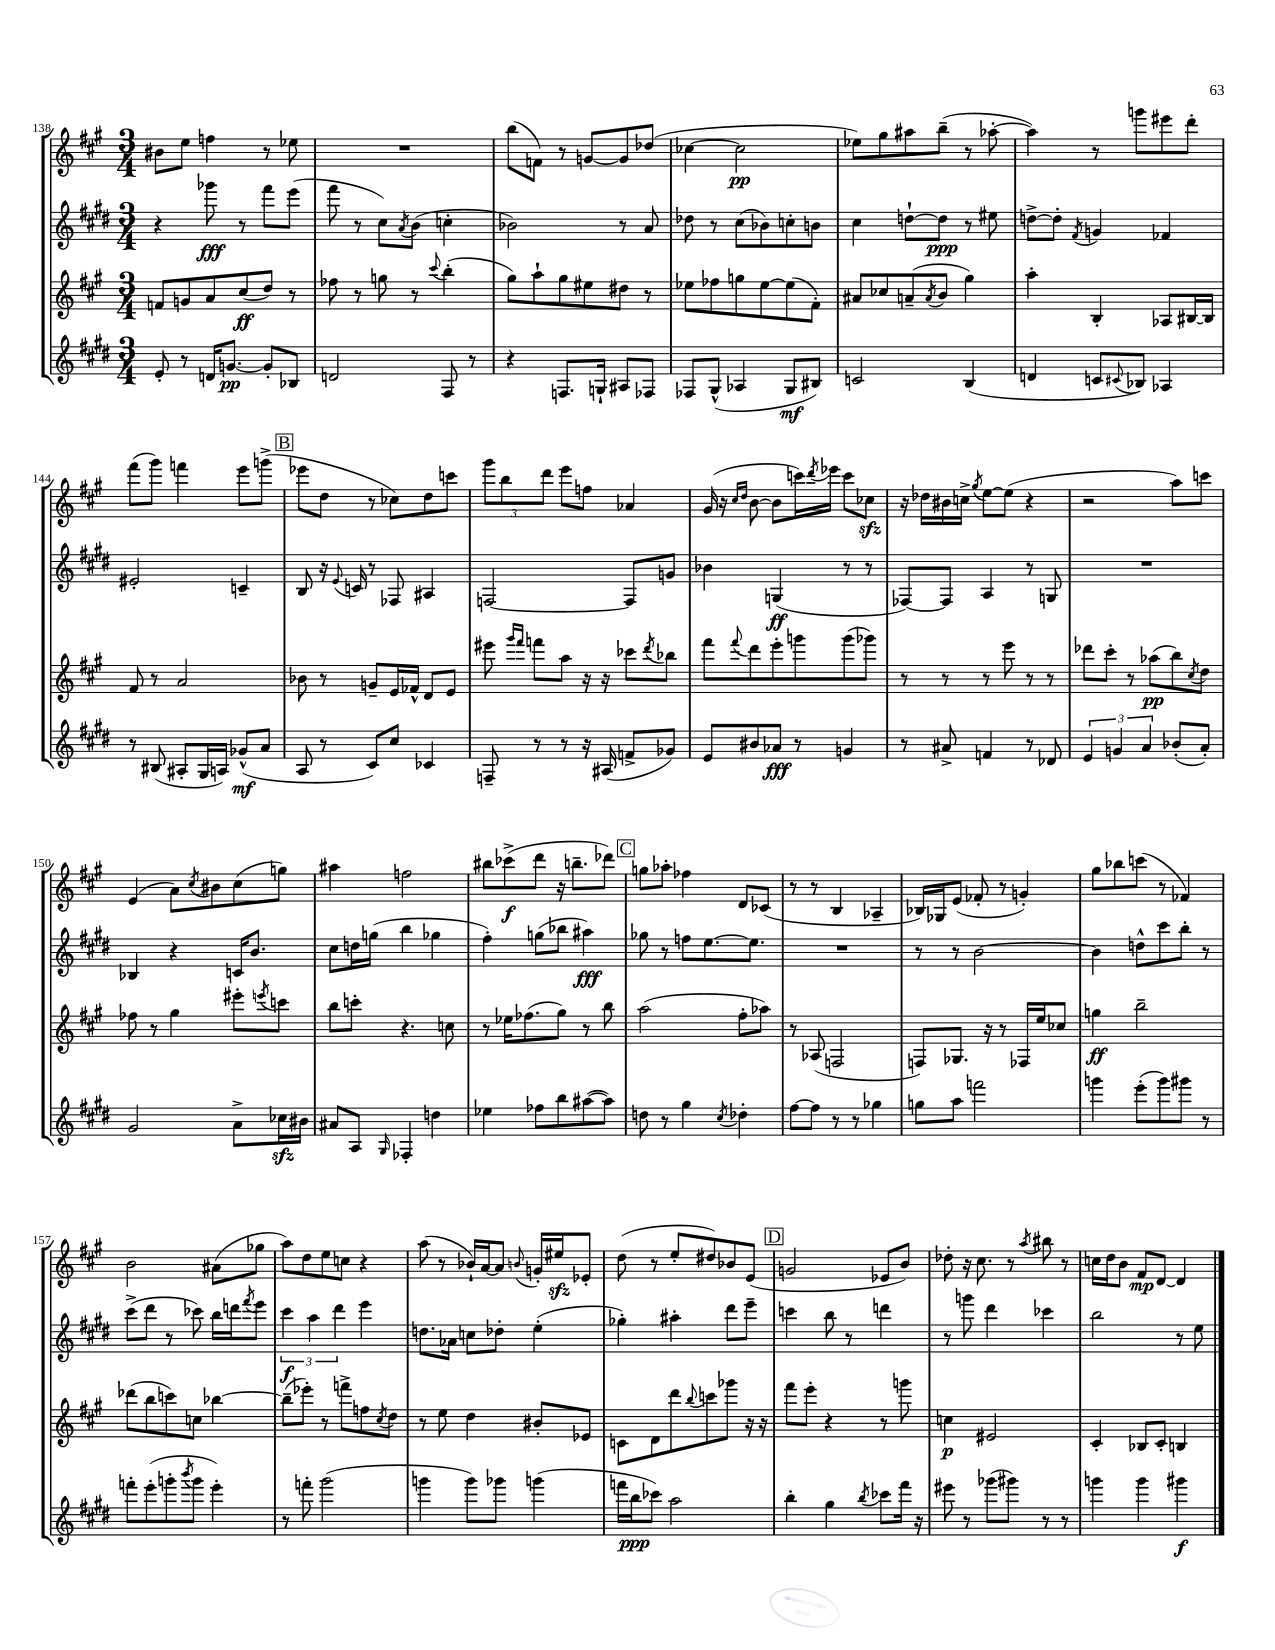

**kern	**kern	**kern	**kern
*staff4	*staff3	*staff2	*staff1
*clefG2	*clefG2	*clefG2	*clefG2
*k[f#c#g#d#]	*k[f#c#g#]	*k[f#c#g#d#]	*k[f#c#g#]
*M3/4	*M3/4	*M3/4	*M3/4
8e'/	8f/L	4r	8b#\L
8r	8g/	.	8ee\J
16d/LK	8a/	8ggg-\	4ff\
[8.g/J	.	.	.
.	(8cc#/	8r	.
8g'/]L	8dd/J)	8fff#\L	8r
8B-/J	8r	(8eee\J	8ee-\
=	=	=	=
2d/	8ff-\	8fff#\	2.r
.	8r	8r	.
.	8gg\	8cc#\L)	.
.	.	8qa/	.
.	8r	(8b\J	.
.	8qqccc#/	.	.
8F#/	(4bb'\	4cc'\	.
8r	.	.	.
=	=	=	=
4r	8gg#\L)	2b-\)	(8bb\L
.	8aa`\	.	8f\J)
8.F/L	8gg#\	.	8r
.	8ee#\	.	[8g/L
16G`/Jk	.	.	.
8A#/L	8dd#\J	8r	8g/]
8F-/J	8r	8a/	(8dd-/J
=	=	=	=
8F-/L	8ee-\L	8dd-\	[4cc-\
(8G#^^/J	8ff-\	8r	.
4A-/	8gg\	(8cc#\L	2cc-\]
.	[8ee-\	8b-\)	.
8G#/L	(8ee-\]	8cc'\	.
8B#/J)	8f#'\J)	8b\J	.
=	=	=	=
2c/	8a#/L	4cc#\	8ee-\L)
.	8cc-/	.	8gg#\
.	(8a~/	[8dd`\L	8aa#\
.	8qa/	.	.
.	8b/J	8dd\]J	(8bb~\J
(4B/	4gg#\)	8r	8r
.	.	8ee#\	[8aa-'\
=	=	=	=
4d/	4aa'\	[8dd^\L	4aa-\])
.	.	8dd'\]J	.
.	.	8qf#/	.
8c/L	4B'/	4g/	8r
8qqc#/	.	.	.
8B-/J)	.	.	8ggg\L
4A-/	8A-/L	4f-/	8eee#\
.	[16B#/L	.	8ddd'\J
.	16B#/]JJ	.	.
=	=	=	=
8r	8f#/	2e#'/	(8fff#\L
(8B#/	8r	.	8ggg#\J)
8A#'/L	2a/	.	4fff\
16G#/L	.	.	.
16A/JJ)	.	.	.
(8g-^^/L	.	4c~/	8eee\L
8a/J	.	.	(8ggg^\J
=	=	=	=
8A/	8b-\	8B/	8eee-\L
8r	8r	16r	8dd\J
.	.	8qqe/	.
.	.	16c/	.
8c#/L)	8g~/L	8r	8r
8cc#/J	16e/L	8F-/	8cc-\L)
.	16f-^^/JJ	.	.
4c-/	8d/L	4A#/	8dd\
.	8e/J	.	8ccc\J
=	=	=	=
8F~/	8eee#\	[2F/	12ggg#\L
.	.	.	12bb\
.	16qqggg#/LL	.	.
.	16qqfff#/JJ	.	.
8r	8fff\L	.	.
.	.	.	12ddd\J
8r	8aa\J	.	8eee\L
16r	16r	.	8ff\J
(16A#/	16r	.	.
8f^/L	8ccc-\L	8F/]L	4a-/
.	8qddd/	.	.
8g-/J)	8bb-\J	8g/J	.
=	=	=	=
8e/L	8fff#\L	4b-\	(16g#/
.	.	.	16r
.	.	.	16qqcc#/LL
.	8qqfff#/	.	16qqdd/JJ
8b#/	8ddd\	.	[8b\
8a-/J	8eee'\	(4G/	8b\]L
8r	8ggg\	.	16ccc\L)
.	.	.	8qddd/
.	.	.	16eee-\JJ
4g/	(8ggg\	8r	8ccc\L
.	8ggg-\J)	8r	8cc-\J
=	=	=	=
8r	8r	[8F-/L)	16r
.	.	.	16dd-\LL
8a#^/	8r	8F-/]J	16b#\
.	.	.	16cc^\JJ
.	.	.	8qgg#/
4f/	8r	4A/	[8ee\L
.	8eee\	.	(8ee\]J
8r	8r	8r	4r
8d-/	8r	8G/	.
=	=	=	=
6e/	8ddd-\L	2.r	2r
.	8ccc#'\J	.	.
6g/	.	.	.
.	8r	.	.
6a/	.	.	.
.	(8aa-\L	.	.
(8b-'/L	8bb\)	.	8aa\L)
.	8qcc#/	.	.
8a'/J)	8dd\J	.	8ccc\J
=	=	=	=
2g#/	8ff-\	4B-/	(4e/
.	8r	.	.
.	4gg#\	4r	8a\L)
.	.	.	8qcc#/
.	.	.	8b#\
8a^\L	8eee#'\L	16c/LK	(8cc#\
.	.	8.b/J	.
.	8qeee/	.	.
16cc-\L	8ccc\J	.	8gg\J)
16b#\JJ	.	.	.
=	=	=	=
8a#/L	8bb\L	8cc#\L	4aa#\
8A/J	8ccc'\J	16dd\L	.
.	.	(16gg\JJ	.
16qqG#/	.	.	.
4F-'/	4.r	4bb\	2ff\
4dd\	.	4gg-\	.
.	8cc\	.	.
=	=	=	=
4ee-\	8r	4ff#'\)	8bb#\L
.	16ee-\LK	.	(8ccc-^\
.	(8.ff-\	.	.
8ff-\L	.	(8gg\L	8ddd\J
8bb\	8gg#\J)	8bb-\J	16r
.	.	.	8.bb~\L
([8aa#\	8r	4aa#\)	.
8aa#\]J)	8bb\	.	8ddd-\J)
=	=	=	=
8dd\	(2aa\	8gg-\	8gg\L
8r	.	8r	8aa-'\J
4gg#\	.	8ff\L	4ff-\
.	.	[8.ee\	.
8qcc#/	.	.	.
4dd-'\	8ff#'\L	.	8d/L
.	.	8.ee\]J	.
.	8aa-\J)	.	(8c-/J
=	=	=	=
[8ff#\L	8r	2.r	8r
8ff#\]J	(8A-/	.	8r
8r	2F/	.	4B/
8r	.	.	.
4gg-\	.	.	4A-~/
=	=	=	=
8gg\L	8F/L)	8r	16B-/LL)
.	.	.	16G-/J
8aa\J	8.G-/J	8r	(8e/J
2fff\	.	[2b\	8f-'/
.	16r	.	.
.	8r	.	8r
.	16F-/LL	.	4g'/)
.	16ee/J	.	.
.	8cc-/J	.	.
=	=	=	=
4ggg\	4gg\	4b\]	8gg#\L
.	.	.	8bb-\
(8eee'\L	2bb~\	8dd^^\L	(8ccc\J
8ggg\)	.	8ccc#\	8r
8ggg#\J	.	8bb'\J	4f-/)
8r	.	8r	.
=	=	=	=
8fff'\L	(8ddd-\L	(8ccc#^\L	2b\
(8eee'\	8bb\	8ddd#\J	.
8ggg'\	8ccc\)	8r	.
8qbbb/	.	.	.
8ggg\J	8cc\J	8ccc-\)	.
4eee'\)	[4bb-\	16bb\LL	(8a#\L
.	.	16ddd\J	.
.	.	8qfff#/	.
.	.	8eee\J	8gg-\J
=	=	=	=
8r	(8bb-~\]L	6ccc#\	8aa\L)
8fff'\	8eee-'\J)	.	8dd\
.	.	6aa\	.
(2ggg#\	8r	.	8ee\
.	.	6ddd#\	.
.	8fff^\L	.	8cc\J
.	8ff\	4eee\	4r
.	8qcc#/	.	.
.	8dd\J	.	.
=	=	=	=
4ggg\	8r	8.dd\L	(8aa\
.	8ee\	.	8r
.	.	16a-\Jk	.
8ggg\L)	4dd\	8cc\L	16b-`/LL)
.	.	.	[16a/J
8ggg-\J	.	8dd-'\J	8a/]J
.	.	.	8qqb/
(4ggg\	8b#'/L	(4ee'\	16g'/LL
.	.	.	16ee#/J
.	8e-/J	.	8e-'/J
=	=	=	=
16fff\LL	8c\L	4gg-'\)	(8dd\
16bb\J	.	.	.
8ccc-\J)	8d\	.	8r
2aa\	8ddd\	4aa#'\	8ee'/L
.	8qqbb/	.	.
.	8ccc\	.	8dd#/)
.	8ggg-\J	8ddd#\L	8b-/
.	16r	8eee~\J	(8e/J
.	16r	.	.
=	=	=	=
4bb'\	8fff#\L	4ccc\	2g/
.	8eee'\J	.	.
4gg#\	4r	8bb\	.
.	.	8r	.
8qbb/	.	.	.
8ccc-\L	8r	4ddd\	8e-/L
16fff#\Jk	8ggg\	.	8b/J)
16r	.	.	.
=	=	=	=
8eee#\	4cc\	8r	8dd-'\
8r	.	8ggg\	16r
.	.	.	8.cc#\
(8ggg-\L	2e#/	4ddd#\	.
8ggg#\J)	.	.	8r
.	.	.	8qaa/
8r	.	4ccc-\	8bb#\
8r	.	.	8r
=	=	=	=
4ggg\	4c#'/	2bb\	16cc\LL
.	.	.	16dd\J
.	.	.	8b\J
4ggg\	8B-/L	.	8f#/L
.	8c#'/J	.	[8d/J
4ggg#\	4B/	8r	4d/]
.	.	8ee\	.
==	==	==	==
*-	*-	*-	*-
